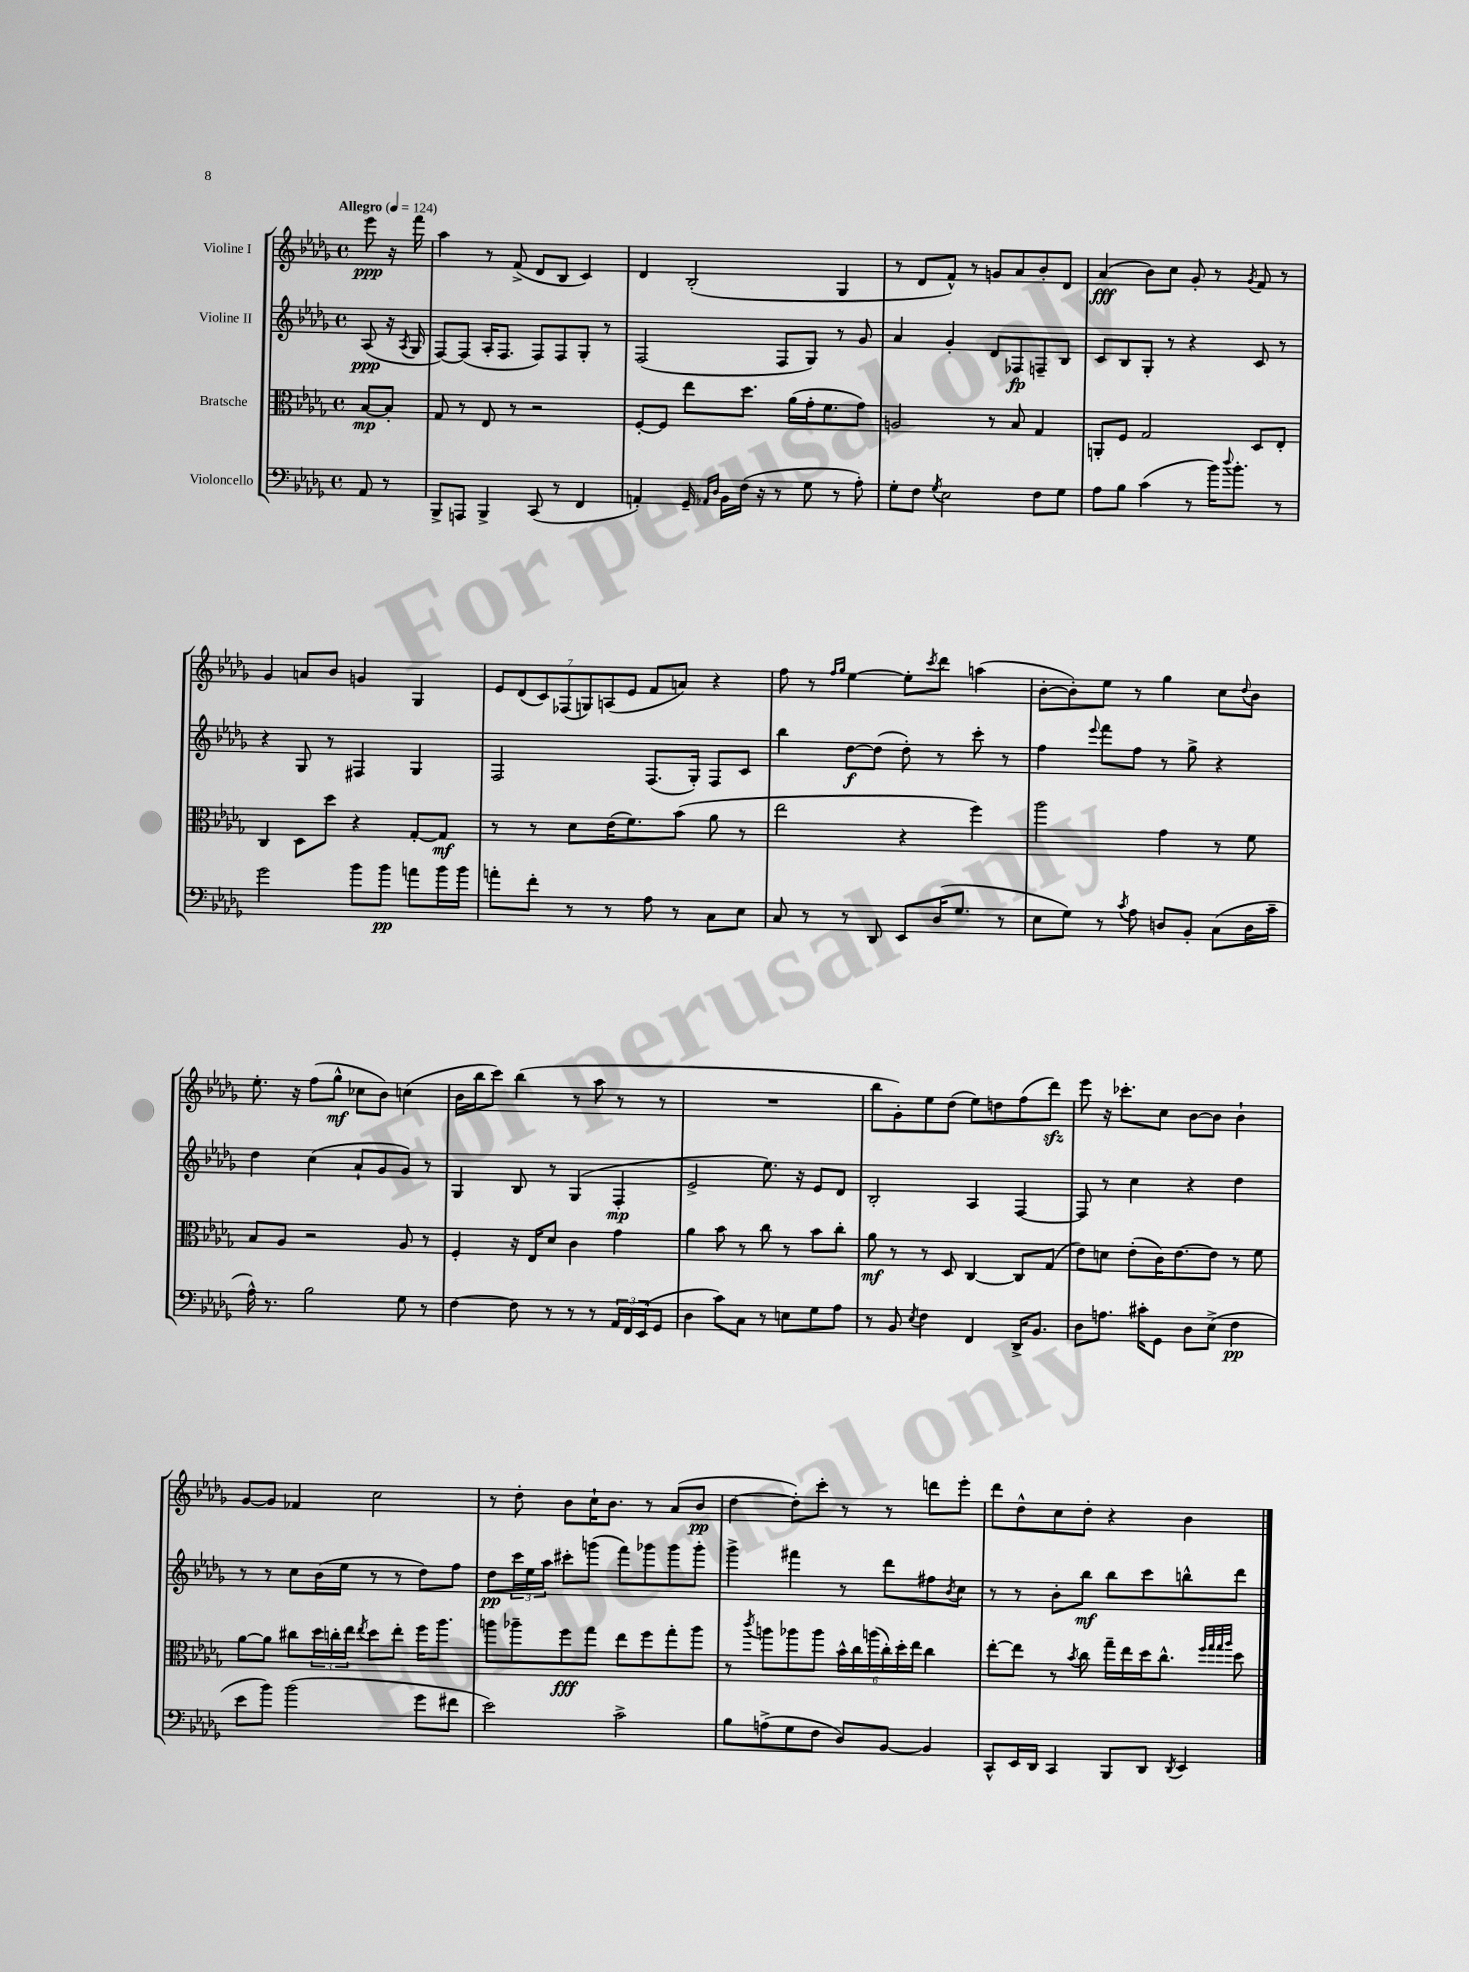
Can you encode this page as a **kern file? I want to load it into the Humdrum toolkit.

**kern	**kern	**kern	**kern
*staff4	*staff3	*staff2	*staff1
*clefF4	*clefC3	*clefG2	*clefG2
*k[b-e-a-d-g-]	*k[b-e-a-d-g-]	*k[b-e-a-d-g-]	*k[b-e-a-d-g-]
*M4/4	*M4/4	*M4/4	*M4/4
*met(c)	*met(c)	*met(c)	*met(c)
*MM124	*MM124	*MM124	*MM124
8AA-	[8B-	(8A-	8eee-
8r	8B-']	16r	16r
.	.	8qA-	.
.	.	16G-	16fff
=	=	=	=
8BBB-^	8G-	[8F)	4aa-
8AAA	8r	(8F]	.
4BBB-^	8E-	16A-'	8r
.	.	8.F	.
.	8r	.	(8f^
(8CC	2r	8F)	8d-
8r	.	8F	8B-
4FF	.	8G-'	4c)
.	.	8r	.
=	=	=	=
4AA')	[8F'	(2F	4d-
.	8F]	.	.
16GG-~	8ee-	.	(2B-'
16qqAA-	.	.	.
16qqD-	.	.	.
16BB-	.	.	.
(16F	8.dd-	.	.
16r	.	.	.
8r	.	8F	.
.	(16a-	.	.
8G-	16g-'	8G-)	.
.	8.f	.	.
8r	.	8r	4G-
8A-')	8g-)	8g-	.
=	=	=	=
8G-'	2A	4a-	8r
8F	.	.	8d-
8qG-	.	.	.
2E-	.	4g-'	8f^^)
.	.	.	8r
.	8r	8d-	8g
.	8B-	8F-	8a-
8F	4G-	8F~	8b-'
8G-	.	8B-	8d-
=	=	=	=
8A-	8AA'	8c	(4a-
8B-	8F	8B-	.
(4c	2G-	8G-'	8b-)
.	.	8r	8cc
8r	.	4r	8g-'
16b-)	.	.	8r
8qqdd-	.	.	.
8.b-'	.	.	.
.	.	.	8qg-
.	8D-	8c	8f
8r	8E-'	8r	8r
=	=	=	=
2g-	4C	4r	4g-
.	8D-	8G-	8a
.	8dd-	8r	8b-
8b-	4r	4F#	4g
8b-	.	.	.
8a	[8G-'	4G-	4G-
16b-	8G-]	.	.
16b-	.	.	.
=	=	=	=
8a'	8r	2F	14e-
.	.	.	(14d-
8f'	8r	.	.
.	.	.	14c)
.	.	.	(14F-
8r	8d-	.	.
.	.	.	14G)
.	.	.	(14A
8r	(16e-	.	.
.	.	.	14e-
.	8.f)	.	.
8A-	.	(8.F	8f
8r	(8b-	.	8a)
.	.	16G-')	.
8C	8a-	8F	4r
8E-	8r	8c	.
=	=	=	=
8C	2ee-	4bb-	8ff
8r	.	.	8r
.	.	.	16qqff
.	.	.	16qqgg-
8r	.	[8dd-	[4ee-
8DD-	.	(8dd-]	.
8EE-	4r	8dd-')	8ee-']
.	.	.	8qccc
(16D-	.	8r	8ddd-
8.G-	.	.	.
.	4ff)	8ccc'	(4aa
8r	.	8r	.
=	=	=	=
8E-	2aa-	4ff	[8b-'
8G-)	.	.	8b-'])
.	.	8qqeee-	.
8r	.	8fff	8ee-
8qc	.	.	.
8A-	.	8ff	8r
8D	4g-	8r	4gg-
8BB-'	.	8gg-^	.
(8C	8r	4r	8cc
.	.	.	8qqdd-
16D	8f	.	8b-
16c~	.	.	.
=	=	=	=
16A-^^)	8B-	4dd-	8.ee-'
8.r	.	.	.
.	8A-	.	.
.	.	.	16r
2B-	2r	(4cc	(8ff
.	.	.	8gg-^^
.	.	8a-`	8cc-
.	.	8g-	8b-)
8G-	8A-	8g-)	(4cc
8r	8r	8r	.
=	=	=	=
[4F	4F'	4G-	16b-
.	.	.	16bb-
.	.	.	8ccc)
8F]	16r	8B-	(4bb-
.	16E-	.	.
8r	8d-	8r	.
8r	4c	(4G-	8r
8r	.	.	8aa-
24AA-	4g-	4F'	8r
24FF	.	.	.
(24EE-	.	.	.
8GG-	.	.	8r
=	=	=	=
4D-	4a-	2e-^	1r
8c)	8b-	.	.
8C	8r	.	.
8r	8cc	8.ee-)	.
8E	8r	.	.
.	.	16r	.
8G-	8b-	8e-	.
8A-	8cc'	8d-	.
=	=	=	=
8r	8a-	2B-'	8bb-
8BB-	8r	.	8g-')
8qE-	.	.	.
4F	8r	.	8ee-
.	8D-	.	(8dd-
4FF	[4C	4A-	8ee-)
.	.	.	8dd
16DD-^	8C]	[4F	(8ff
8.BB-	.	.	.
.	(8G-	.	8ddd-)
=	=	=	=
8D-	8e-)	8F]	8eee-
8.A	8d	8r	16r
.	.	.	8.ccc-'
.	(8e-'	4cc	.
16c#'	.	.	.
8GG-	16c)	.	8cc
.	[8.e-	.	.
8D-	.	4r	[8b-
(8E-^	8e-]	.	8b-]
4F	8r	4dd-	4b-`
.	8f	.	.
=	=	=	=
8e-	[8a-	8r	[8g-
8b-)	8a-]	8r	8g-]
(2b-	8cc#	8cc	4f-
.	24dd-	(16b-	.
.	24cc'	.	.
.	.	16ee-	.
.	24ee-	.	.
.	8qee-	.	.
.	8dd-	8r	2cc
.	8ee-'	8r	.
8g-	16ff	8dd-)	.
.	8.aa-	.	.
8f#	.	8ff	.
=	=	=	=
2e-)	8aa	8dd-	8r
.	8aa-~	24ccc	8dd-'
.	.	24ee-	.
.	.	24aa-	.
.	8ff	8ccc#'	8b-
.	8gg-	(8ggg	16cc`
.	.	.	8.b-
2c^	8ee-	8fff)	.
.	8ff	8ggg-	8r
.	8gg-'	8ggg-	(8a-
.	8aa-	8ggg-'	8b-
=	=	=	=
8B-	8r	4ggg-^	[4dd-
.	8qccc	.	.
(8A^	8aa	.	.
8G-	8aa-	4fff#	8dd-'])
8F	8aa-	.	8ccc'
8D-)	24b-^^	8r	8r
.	24cc	.	.
.	(24aa	.	.
[8BB-	24cc')	8ddd-	8r
.	24dd-'	.	.
.	24ee-	.	.
4BB-]	4cc	8ff#	8ddd
.	.	8qb-	.
.	.	8cc	8eee-'
=	=	=	=
8CC^^	[8ee-'	8r	8ddd-
16EE-	8ee-]	8r	8dd-^^
16DD-	.	.	.
4CC	8r	8b-'	8cc
.	8qb-	.	.
.	8cc	8bb-	8dd-'
8BBB-	16gg-~	8bb-	4r
.	16ee-	.	.
8DD-	16dd-	8ccc	.
.	8.cc^^	.	.
8qDD-	.	.	.
4EE-	.	8bb^^	4b-
.	32qqff	.	.
.	32qqgg-	.	.
.	32qqgg-	.	.
.	32qqaa-	.	.
.	8dd-	8ddd-	.
==	==	==	==
*-	*-	*-	*-
